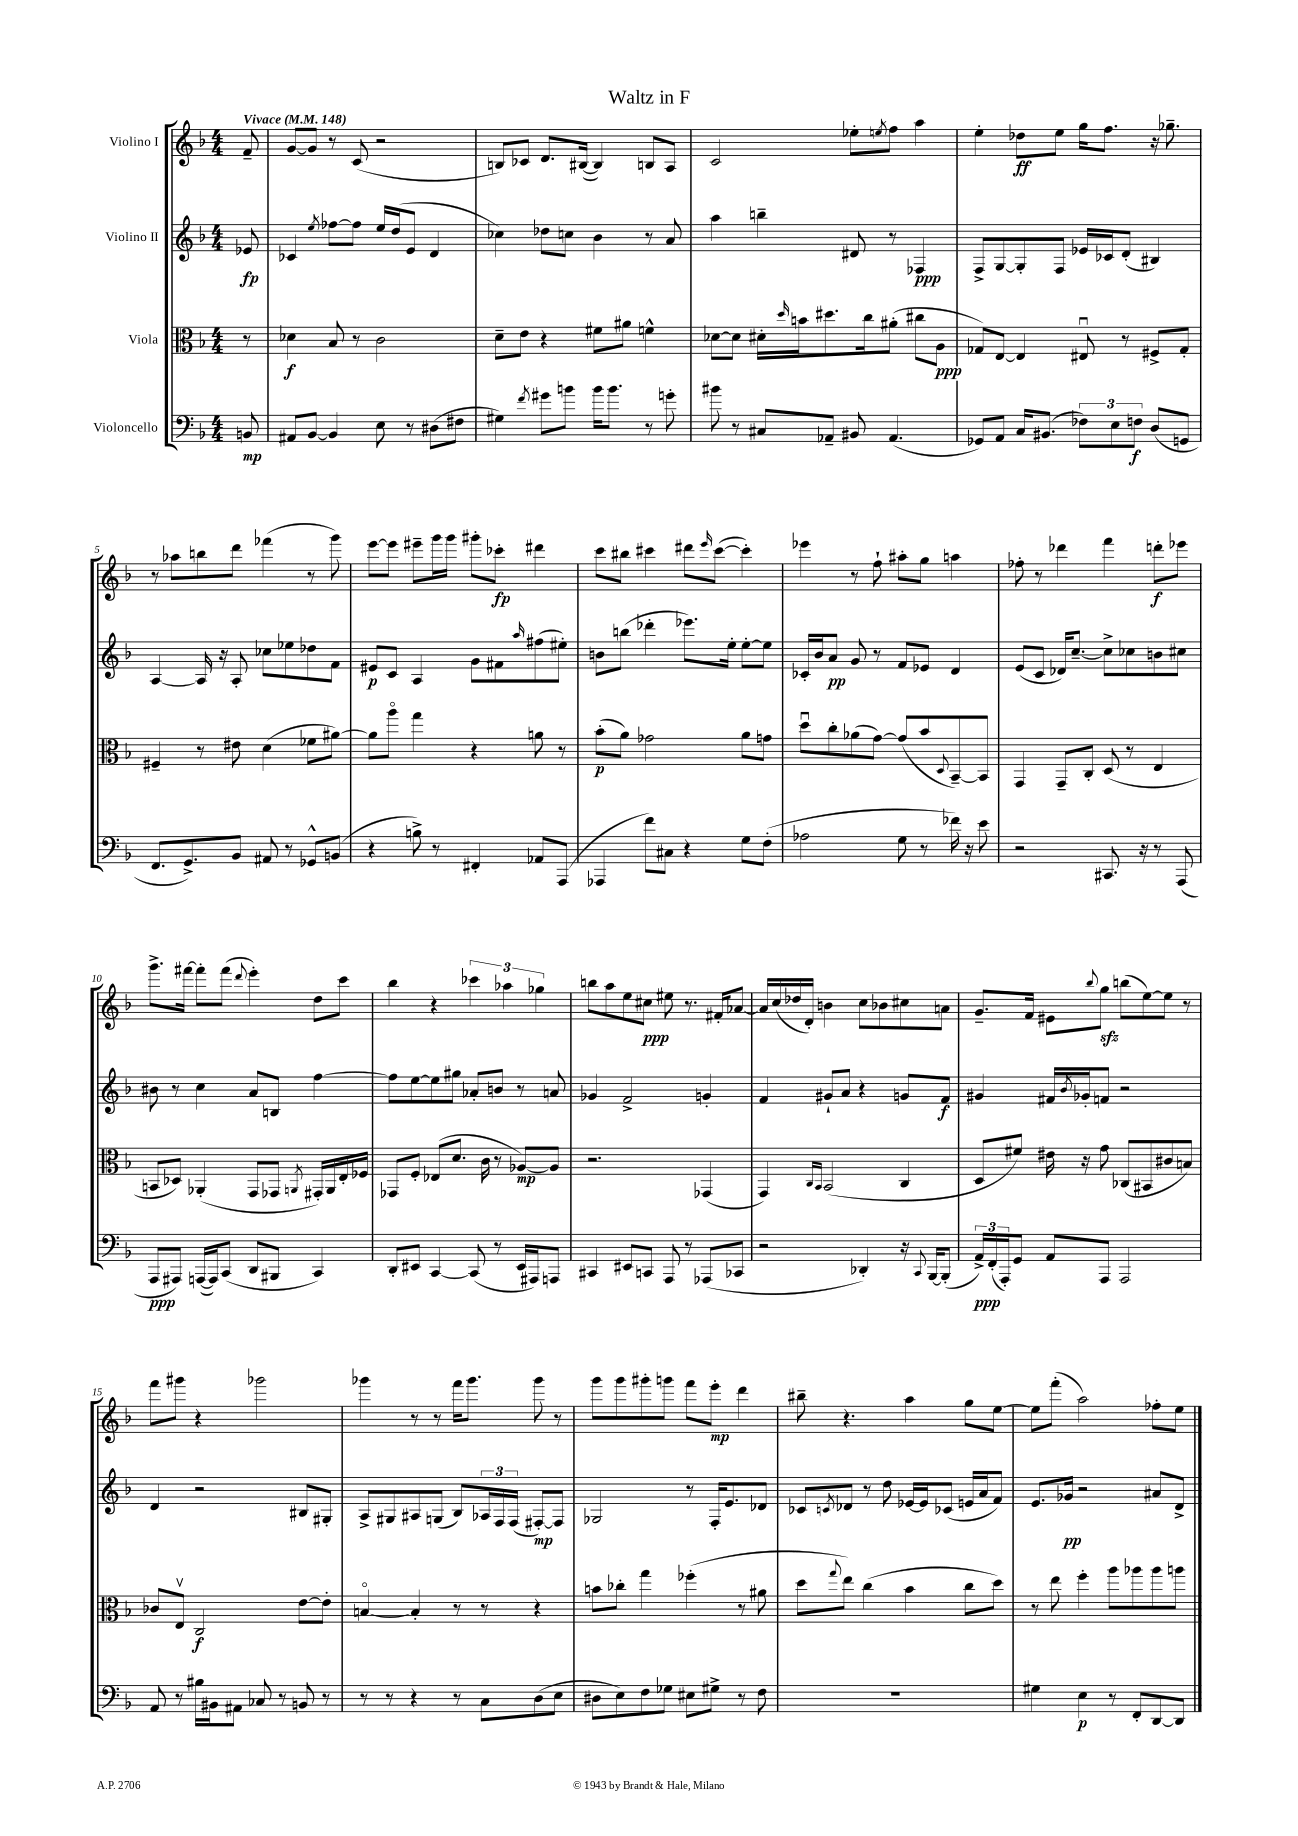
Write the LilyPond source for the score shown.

\header { title = "Waltz in F" }
<<
\new StaffGroup <<
\new Staff = "s0" \with { instrumentName = "Violino I" } {
    \clef treble \key f \major \numericTimeSignature \time 4/4 \partial 8 \tempo "Vivace" 4 = 148
    f'8-- |
    g'8~ g'8 r8 c'8( r2 |
    b8) ces'8 d'8. bis16~( bis4) b8 a8 |
    c'2 ees''8-. \acciaccatura { e''8 } f''8 a''4 |
    e''4-. des''8\ff e''8 g''16 f''8. r16 ges''8.-- |
    r8 aes''8 b''8 d'''8 fes'''4( r8 g'''8) |
    e'''8~ e'''8 eis'''8-- g'''16 g'''16 gis'''8-. ces'''8-.\fp dis'''4 |
    c'''8 bis''8 cis'''4 dis'''8 \grace { e'''16 } cis'''8~( cis'''4-.) |
    ees'''4 r8 f''8-! ais''8-. g''8 a''4 |
    fes''8-. r8 des'''4 f'''4 d'''8-.\f ees'''8 |
    g'''8.-> fis'''16~ fis'''8-. fis'''8( \appoggiatura { d'''8 } e'''4-.) d''8 c'''8 |
    bes''4 r4 \tuplet 3/2 { ces'''4 aes''4 ges''4 } |
    b''8 a''8 e''8 cis''8\ppp eis''8 r8. fis'16-. aes'8~ |
    aes'16 c''16( des''16 d'16-.) b'4 c''8 bes'8 cis''8 a'8 |
    g'8.-- f'16 eis'8 \appoggiatura { bes''8 } g''8\sfz b''8( e''8~) e''8 r8 |
    f'''8 gis'''8 r4 ges'''2 |
    ges'''4 r8 r8 f'''16 ges'''8. ges'''8 r8 |
    g'''8 g'''8 gis'''8-. g'''8 f'''8 e'''8-.\mp d'''4 |
    bis''8-- r4. a''4 g''8 e''8~ |
    e''8 f'''8-.( a''2) fes''8-. e''8 \bar "|." |
}
\new Staff = "s1" \with { instrumentName = "Violino II" } {
    \clef treble \key f \major \numericTimeSignature \time 4/4 \partial 8
    ees'8\fp |
    ces'4 \acciaccatura { e''8 } fes''8~ fes''8 e''16 d''16( e'8 d'4 |
    ces''4) des''8 c''8 bes'4 r8 a'8 |
    a''4 b''4-- dis'8 r8 fes4\ppp |
    f8-> g8~ g8-. f8 ees'16 ces'16 d'8-.( bis4) |
    a4~ a16 r16 a8-. ces''8 ees''8 des''8 f'8 |
    eis'8\p c'8 a4 g'8 fis'8 \grace { a''16 } fis''8( eis''8-.) |
    b'8 b''8( des'''4-. ees'''8.) e''16-. e''8~-. e''8 |
    ces'16-. bes'16 a'8\pp g'8 r8 f'8 ees'8 d'4 |
    e'8( c'8 des'16) c''8.~-- c''8-> ces''8 b'8 cis''8 |
    bis'8 r8 c''4 a'8 b8 f''4~ |
    f''8 e''8~ e''8 gis''8 aes'8-. b'8 r8 a'8 |
    ges'4 f'2-> g'4-. |
    f'4 gis'8-! a'8 r4 g'8 f'8\f |
    gis'4 fis'16 \acciaccatura { bes'8 } ges'16-. f'8 r2 |
    d'4 r2 bis8 gis8-. |
    a8-> gis8 ais8 g8( bes8) \tuplet 3/2 { aes16 f16 f16( } fis8~-.\mp) fis8 |
    ges2 r8 f16-. e'8. des'8 |
    ces'8 \acciaccatura { c'8 } des'8 r8 d''8 ees'16~ ees'16 ces'8( e'16 a'16 f'8) |
    e'8. ges'16\pp r2 ais'8 d'8-> \bar "|." |
}
\new Staff = "s2" \with { instrumentName = "Viola" } {
    \clef alto \key f \major \numericTimeSignature \time 4/4 \partial 8
    r8 |
    des'4\f bes8 r8 c'2 |
    d'8-- e'8 r4 fis'8 ais'8 f'4-^ |
    des'8~ des'8 dis'16-. \grace { d''16 } b'16 dis''8. c''16 ais'8-.( cis''8 a8\ppp |
    ges8) e8~ e4 eis8\downbow r8 fis8-> ges8-. |
    fis4-- r8 eis'8 d'4( fes'8 ais'8~) |
    ais'8 a''8\flageolet g''4 r4 a'8 r8 |
    bes'8-.\p( a'8) ges'2 a'8 g'8 |
    d''8\downbow c''8-. aes'8( g'8~) g'8( bes'8 \appoggiatura { d8 } bes,8~--) bes,8 |
    g,4 g,8-- c8-. d8( r8 e4 |
    b,8 des8) aes,4-.( g,8 ges,8 \acciaccatura { a,8 } gis,16-.) a,16 e16-. fes16 |
    ges,8 f8-. ees8( d'8. c'16 r8 aes8~\mp) aes8 |
    r2. ges,4( |
    g,4) \grace { c16 bes,16 } bes,2( c4 |
    d8 fis'8) eis'16 r16 g'8 ces8( bis,8 cis'8 b8) |
    ces'8 e8\upbow c2\f e'8~ e'8-. |
    b4~\flageolet b4-. r8 r8 r4 |
    b'8 ces''8-. g''4 fes''4-.( r8 ais'8 |
    d''8 \appoggiatura { g''8 } e''8) c''4( bes'4 c''8 d''8) |
    r8 e''8 f''4-. a''8 aes''8 aes''8 a''8 \bar "|." |
}
\new Staff = "s3" \with { instrumentName = "Violoncello" } {
    \clef bass \key f \major \numericTimeSignature \time 4/4 \partial 8
    b,8\mp |
    ais,8 bes,8~ bes,4 e8 r8 dis8( fis8 |
    gis4) \acciaccatura { f'8 } gis'8 b'8 b'16 b'8. r8 g'8-. |
    bis'8 r8 cis8 aes,8-- bis,8 aes,4.( |
    ges,8) a,8 c16 bis,8.( \tuplet 3/2 { fes8) e8 f8\f } d8( g,8 |
    f,8. g,8.->) bes,8 ais,8 r8 ges,8-^ b,8( |
    r4 b8->) r8 fis,4-. aes,8 a,,8( |
    aes,,4 f'8) cis8 r4 g8 f8-.( |
    aes2 g8 r8 fes'16) r16 e'8 |
    r2 cis,8. r16 r8 a,,8( |
    a,,8\ppp ais,,8) a,,16~( a,,16) c,8( d,8 bis,,8 c,4) |
    d,8-. eis,8 c,4~ c,8( r8 eis,16 ais,,16) a,,8 |
    cis,4 eis,8 c,8 a,,8 r8 aes,,8( ces,8 |
    r2 des,4-.) r16 \appoggiatura { c,8 } bes,,16~ bes,,8-.( |
    \tuplet 3/2 { a,16->\ppp) f,16-.( a,,16-.) } g,8 a,8 a,,8 a,,2 |
    a,8 r8 bis16 bis,16 ais,8 ces8 r8 b,8 r8 |
    r8 r8 r4 r8 c8 d8( e8 |
    dis8 e8) f8 ges8 eis8 gis8-> r8 f8 |
    R1 |
    gis4 e4\p r8 f,8-. d,8~ d,8 \bar "|." |
}
>>
>>
